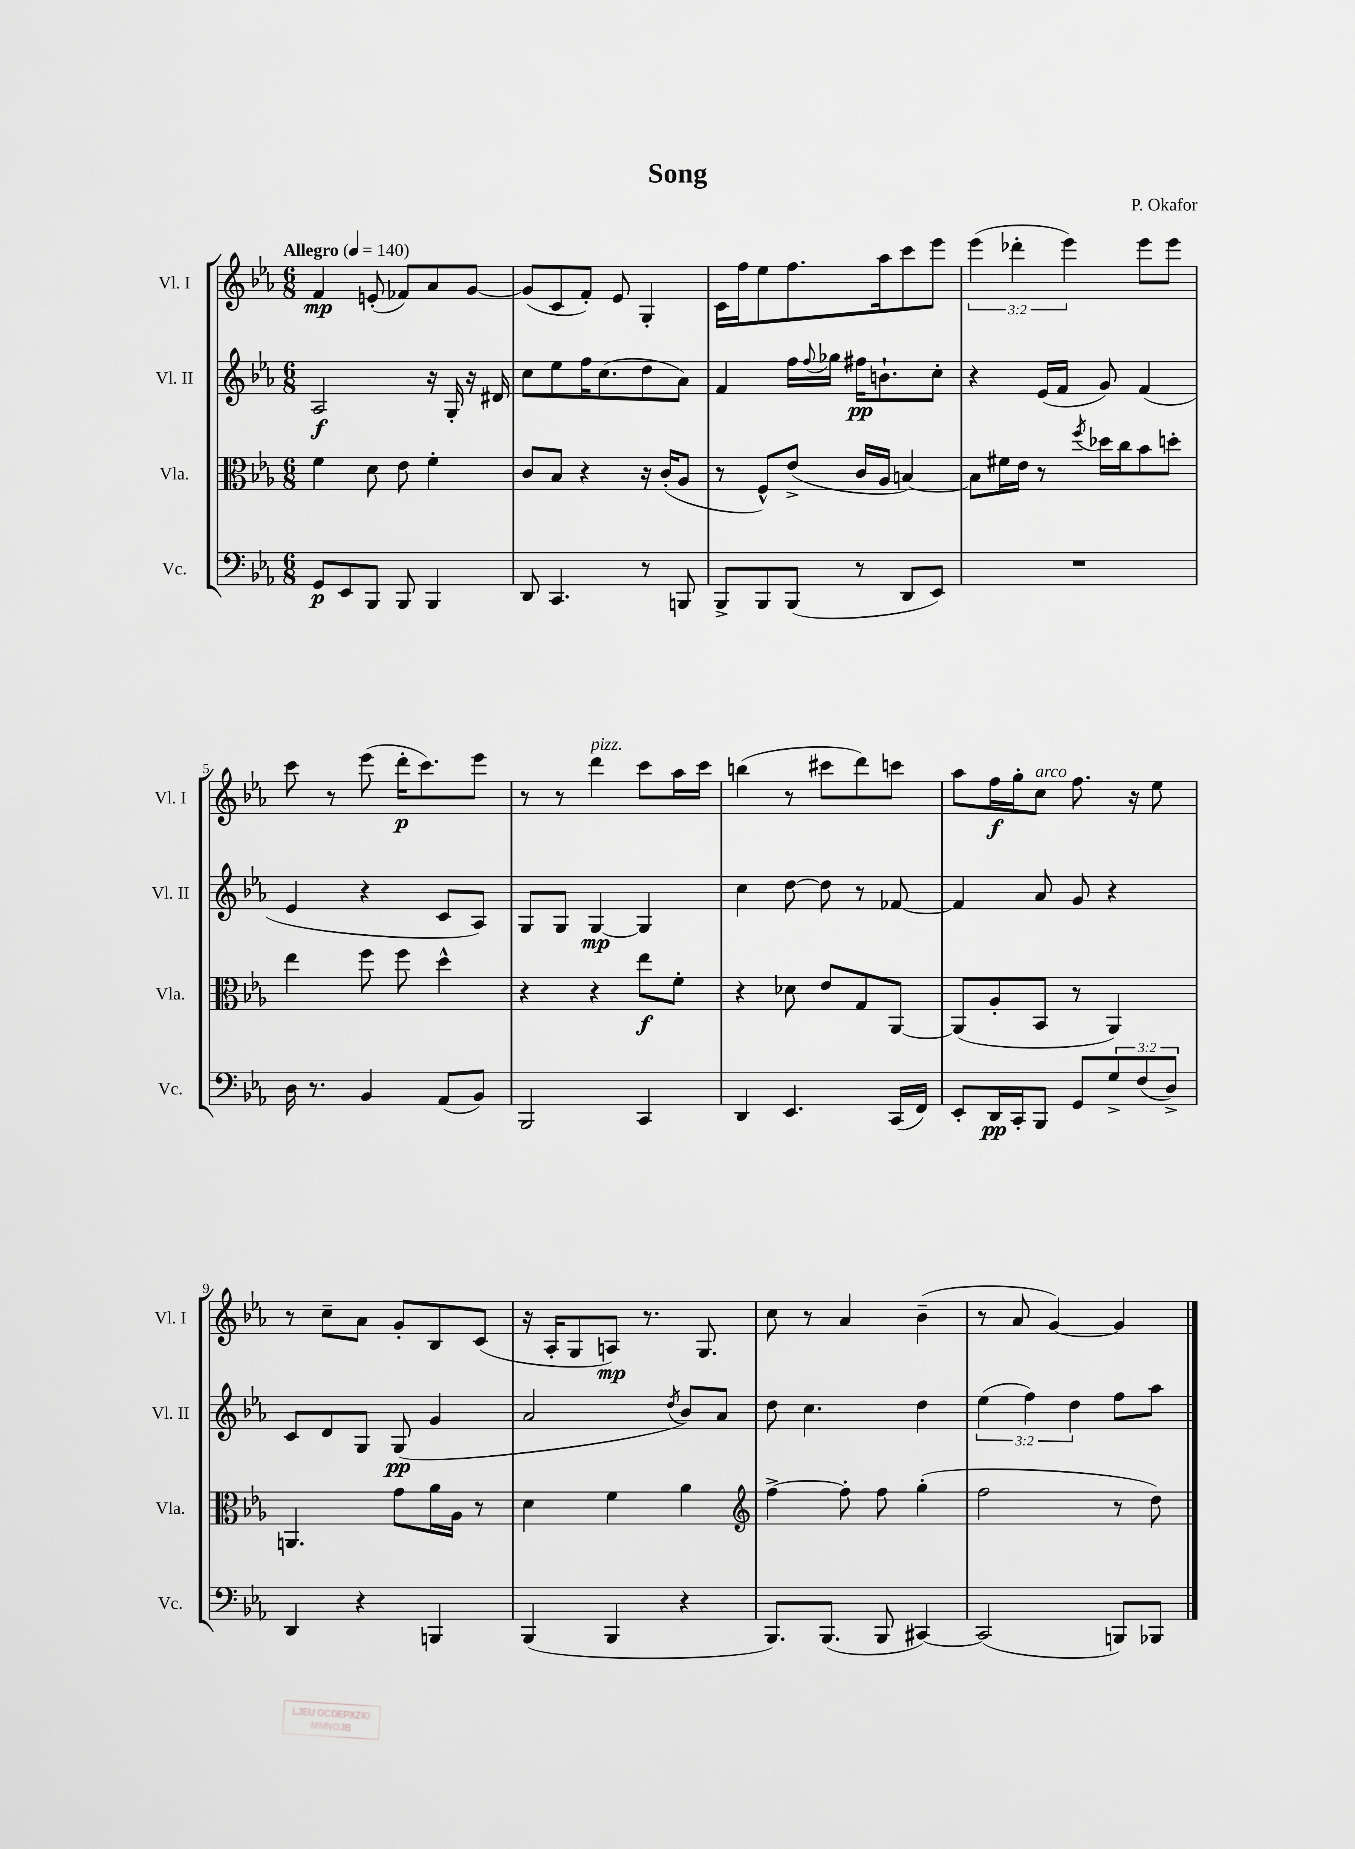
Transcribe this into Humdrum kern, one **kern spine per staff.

**kern	**kern	**kern	**kern
*staff4	*staff3	*staff2	*staff1
*clefF4	*clefC3	*clefG2	*clefG2
*k[b-e-a-]	*k[b-e-a-]	*k[b-e-a-]	*k[b-e-a-]
*M6/8	*M6/8	*M6/8	*M6/8
*MM140	*MM140	*MM140	*MM140
8GG	4f	2A-	4f
8EE-	.	.	.
8BBB-	8d	.	(8e'
8BBB-	8e-	.	8f-)
4BBB-	4f'	16r	8a-
.	.	16G'	.
.	.	16r	[8g
.	.	16d#	.
=	=	=	=
8DD	8c	8cc	(8g]
4.CC	8B-	8ee-	8c
.	4r	16ff	8f')
.	.	(8.cc	.
.	.	.	8e-
8r	16r	8dd	4G'
.	(16c'	.	.
8BBB	8A-	8a-)	.
=	=	=	=
8BBB-^	8r	4f	16c
.	.	.	16ff
8BBB-	8F^^)	.	8ee-
(8BBB-	(8e-^	16ff	8.ff
.	.	8qqff	.
.	.	16gg-	.
8r	16c	16ff#	.
.	16A-	8.b`	16aa-
8DD	[4B)	.	8ccc
8EE-)	.	8cc'	8eee-
=	=	=	=
2.r	8B]	4r	(6eee-
.	16f#	.	.
.	.	.	6ddd-'
.	16e-	.	.
.	8r	(16e-	.
.	.	16f	.
.	.	.	6eee-)
.	8qff	.	.
.	16dd-	8g)	.
.	16cc	.	.
.	8b-	(4f	8eee-
.	8dd'	.	8eee-
=	=	=	=
16D	4ee-	4e-	8ccc
8.r	.	.	.
.	.	.	8r
4BB-	8ff	4r	(8eee-
.	8ff	.	16ddd'
.	.	.	8.ccc)
(8AA-	4dd^^	8c	.
8BB-)	.	8A-)	8eee-
=	=	=	=
2BBB-	4r	8G	8r
.	.	8G	8r
.	4r	[4G	4ddd
4CC	8ee-	4G]	8ccc
.	8f'	.	16aa-
.	.	.	16ccc
=	=	=	=
4DD	4r	4cc	(4bb
4.EE-	8d-	[8dd	8r
.	8e-	8dd]	8ccc#
.	8G	8r	8ddd)
(16CC	[8AA-	[8f-	8ccc
16FF)	.	.	.
=	=	=	=
8EE-'	(8AA-]	4f-]	8aa-
16DD	8A-'	.	16ff
16CC'	.	.	16gg'
8BBB-	8BB-	8a-	8cc
8GG	8r	8g	8.ff
12G^	4AA-)	4r	.
.	.	.	16r
(12F	.	.	.
.	.	.	8ee-
12D^)	.	.	.
=	=	=	=
4DD	4.AA	8c	8r
.	.	8d	8cc~
4r	.	8G	8a-
.	8g	(8G	8g'
4BBB	16a-	4g	8B-
.	16A-	.	.
.	8r	.	(8c
=	=	=	=
(4BBB-	4d	2a-	16r
.	.	.	16A-'
.	.	.	8G
4BBB-	4f	.	8A)
.	.	.	8.r
.	.	8qdd	.
4r	4a-	8b-)	.
.	.	.	8.G
.	.	8a-	.
=	=	=	=
*	*clefG2	*	*
8.BBB-)	[4ff^	8dd	8cc
.	.	4.cc	8r
(8.BBB-	.	.	.
.	8ff']	.	4a-
8BBB-	8ff	.	.
[4CC#)	(4gg'	4dd	(4b-~
=	=	=	=
(2CC#]	2ff	(6ee-	8r
.	.	.	8a-
.	.	6ff)	.
.	.	.	[4g)
.	.	6dd	.
8BBB)	8r	8ff	4g]
8BBB-	8dd)	8aa-	.
==	==	==	==
*-	*-	*-	*-
